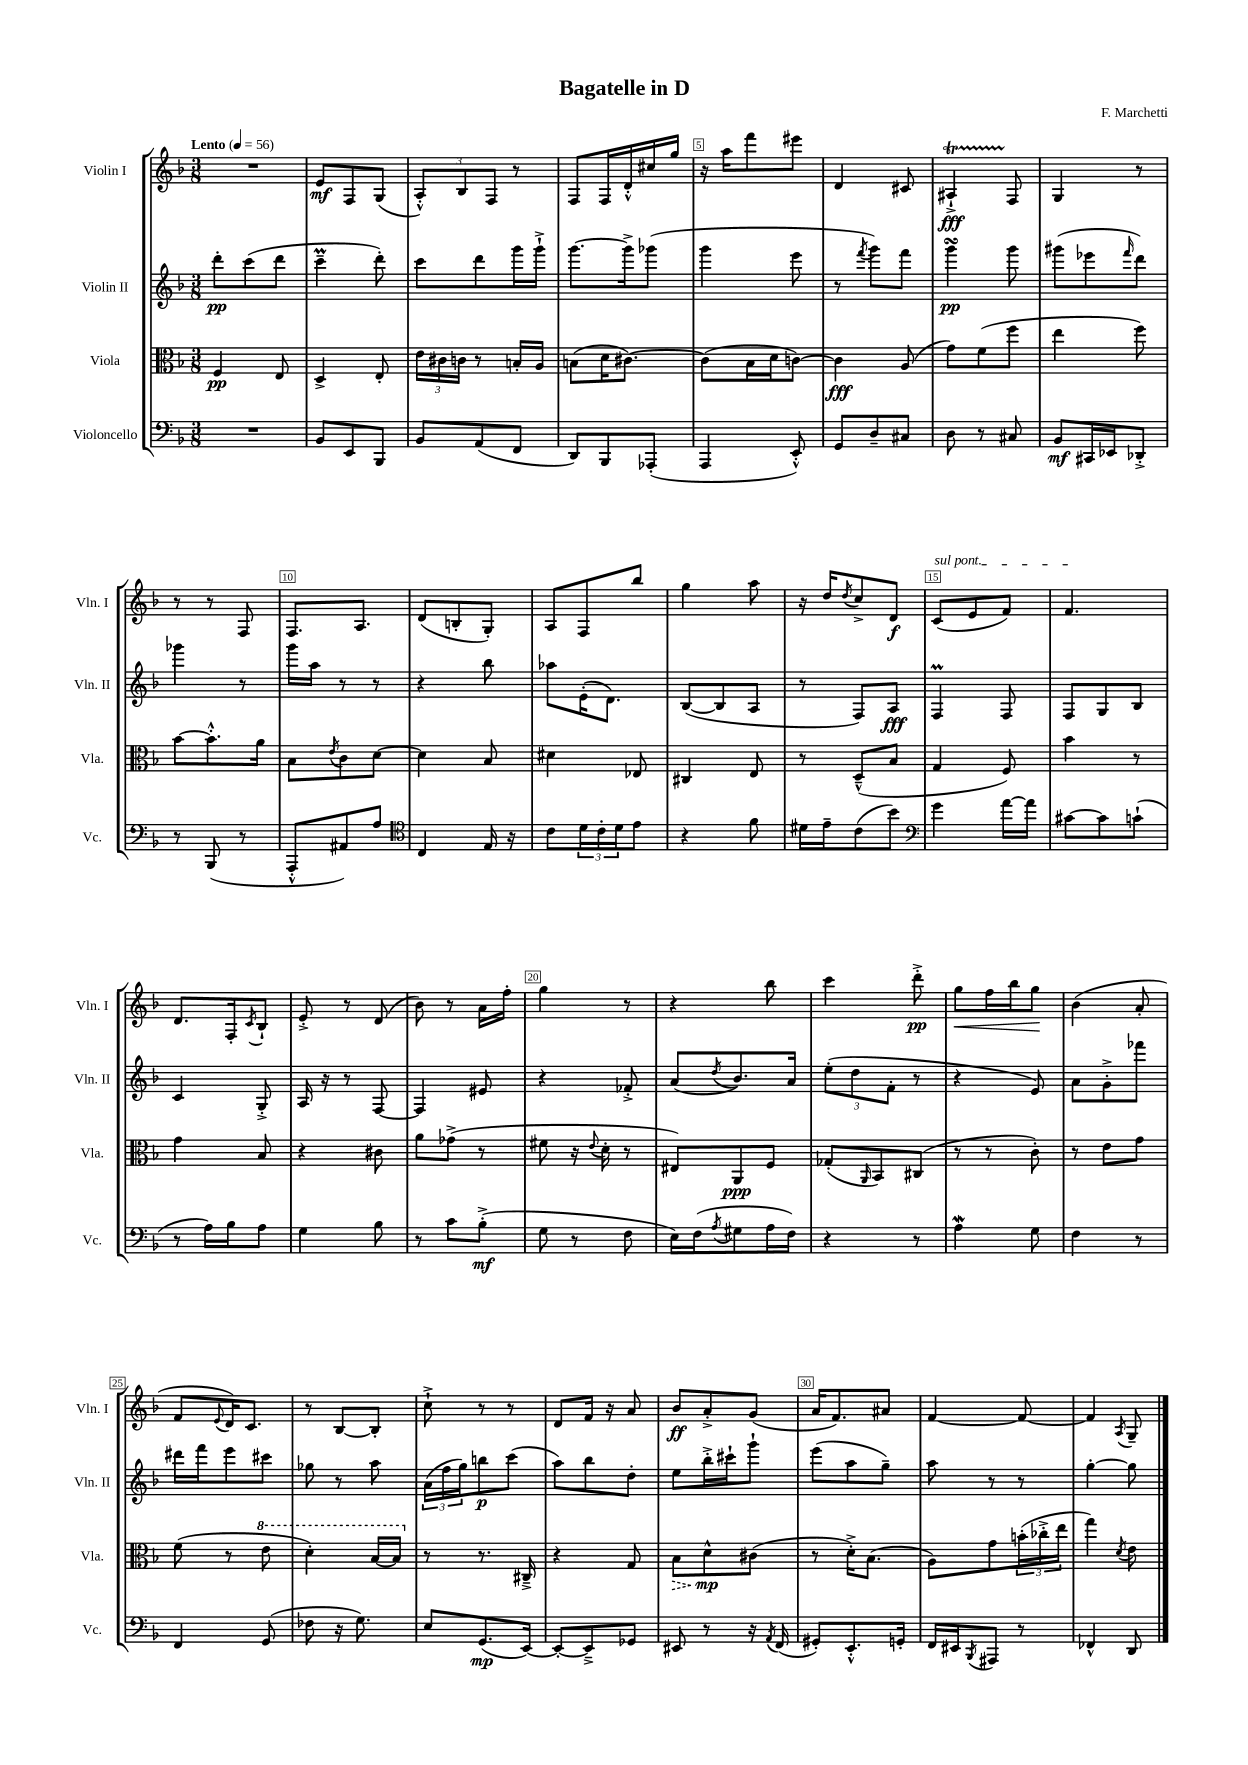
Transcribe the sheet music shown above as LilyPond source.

\header { title = "Bagatelle in D" composer = "F. Marchetti" }
<<
\new StaffGroup <<
\new Staff = "s0" \with { instrumentName = "Violin I" shortInstrumentName = "Vln. I" } {
    \clef treble \key f \major \numericTimeSignature \time 3/8 \tempo "Lento" 4 = 56
    R4. |
    e'8\mf f8 g8( |
    \tuplet 3/2 { a8-.-^) bes8 f8 } r8 |
    f8 f16 d'16-.-^ cis''16 g''16 |
    r16 a''16 f'''8 eis'''8 |
    d'4 cis'8 |
    ais4-!->\startTrillSpan\fff f8\stopTrillSpan |
    g4 r8 |
    r8 r8 f8 |
    f8. a8. |
    d'8( b8-. g8-.) |
    a8 f8 bes''8 |
    g''4 a''8 |
    r16 d''16 \acciaccatura { d''8 } c''8-> d'8\f |
    \once \override TextSpanner.bound-details.left.text = \markup { \italic "sul pont." } c'8\startTextSpan( e'8 f'8) |
    f'4.\stopTextSpan |
    d'8. f16-. \acciaccatura { c'8 } bes8-! |
    e'8-.-> r8 d'8( |
    bes'8) r8 a'16 f''16-. |
    g''4 r8 |
    r4 bes''8 |
    c'''4 d'''8-.->\pp |
    g''8\< f''16 bes''16 g''8\! |
    bes'4( a'8-. |
    f'8 \appoggiatura { e'8 } d'16) c'8. |
    r8 bes8~ bes8-. |
    c''8-!-> r8 r8 |
    d'8 f'16 r16 a'8 |
    bes'8\ff a'8-.-> g'8( |
    a'16 f'8.) ais'8 |
    f'4~ f'8~ |
    f'4 \acciaccatura { a8 } g8-- \bar "|." |
}
\new Staff = "s1" \with { instrumentName = "Violin II" shortInstrumentName = "Vln. II" } {
    \clef treble \key f \major \numericTimeSignature \time 3/8
    d'''8-.\pp c'''8( d'''8 |
    c'''4--\prall d'''8-.) |
    c'''8 d'''8 g'''16 g'''16-!-> |
    g'''8.~ g'''16-> ges'''8( |
    g'''4 e'''8 |
    r8 \acciaccatura { f'''8 } g'''8) f'''8 |
    g'''4\turn\pp g'''8 |
    gis'''8( ees'''8 \grace { f'''16 } d'''8) |
    ges'''4 r8 |
    g'''16 a''16 r8 r8 |
    r4 bes''8 |
    aes''8 e'16-.( d'8.) |
    bes8~( bes8 a8 |
    r8 f8) a8\fff |
    f4\prall f8 |
    f8 g8 bes8 |
    c'4 g8-.-> |
    a16 r16 r8 f8~ |
    f4 eis'8 |
    r4 fes'8-.-> |
    a'8( \acciaccatura { d''8 } bes'8.) a'16 |
    \tuplet 3/2 { e''8-.( d''8 f'8-. } r8 |
    r4 e'8) |
    a'8 g'8-.-> fes'''8 |
    dis'''16 f'''16 e'''8 cis'''8 |
    ges''8 r8 a''8 |
    \tuplet 3/2 { a'16( f''16 g''16) } b''8\p c'''8( |
    a''8) bes''8 d''8-. |
    e''8 bes''16-.-> cis'''16-! g'''8-! |
    e'''8( a''8 g''8--) |
    a''8 r8 r8 |
    g''4~-. g''8 \bar "|." |
}
\new Staff = "s2" \with { instrumentName = "Viola" shortInstrumentName = "Vla." } {
    \clef alto \key f \major \numericTimeSignature \time 3/8
    f4\pp e8 |
    d4-> e8-. |
    \tuplet 3/2 { e'16 cis'16 c'16 } r8 b16-. a16 |
    b8( d'16 cis'8.~) |
    cis'8( bes16 d'16 c'8~) |
    c'4\fff a8( |
    g'8) f'8( f''8 |
    e''4 f''8) |
    bes'8~ bes'8.-.-^ a'16 |
    bes8 \acciaccatura { e'8 } c'8 d'8~ |
    d'4 bes8 |
    dis'4 ees8 |
    cis4 e8 |
    r8 d8---^( bes8 |
    g4 f8) |
    bes'4 r8 |
    g'4 bes8 |
    r4 cis'8 |
    a'8 ges'8->( r8 |
    fis'8 r16 \appoggiatura { e'8 } d'16-. r8 |
    eis8) a,8\ppp f8 |
    ges8-.( \grace { a,16 } bes,8) cis8( |
    r8 r8 c'8-.) |
    r8 e'8 g'8 |
    f'8( r8 \ottava #1 e''8 |
    d''4-.) bes'16~ bes'16 \ottava #0 |
    r8 r8. cis16---> |
    r4 g8 |
    \once \override Hairpin.style = #'dashed-line bes8\> d'8-^\mp\! cis'8( |
    r8 d'16-.->) bes8.( |
    a8) g'8 \tuplet 3/2 { b'16-.( ces''16-.-> e''16 } |
    g''4) \acciaccatura { d'8 } e'8 \bar "|." |
}
\new Staff = "s3" \with { instrumentName = "Violoncello" shortInstrumentName = "Vc." } {
    \clef bass \key f \major \numericTimeSignature \time 3/8
    R4. |
    bes,8 e,8 bes,,8 |
    bes,8 a,8( f,8 |
    d,8) bes,,8 aes,,8-.( |
    a,,4 e,8-.-^) |
    g,8 d8-- cis8 |
    d8 r8 cis8 |
    bes,8\mf cis,16 ees,16 des,8-.-> |
    r8 bes,,8( r8 |
    a,,8-.-^ ais,8) a8 |
    \clef tenor c4 e16 r16 |
    c'8 \tuplet 3/2 { d'16 c'16-. d'16 } e'8 |
    r4 f'8 |
    dis'16 e'16-- c'8( bes'8) |
    \clef bass g'4 a'16~ a'16 |
    cis'8~ cis'8 c'8-!( |
    r8 a16) bes16 a8 |
    g4 bes8 |
    r8 c'8 bes8-.->\mf( |
    g8 r8 f8 |
    e16) f16( \acciaccatura { a8 } gis8 a16 f16) |
    r4 r8 |
    a4\mordent g8 |
    f4 r8 |
    f,4 g,8( |
    fes8 r16 g8.) |
    e8 g,8.\mp( e,16~) |
    e,8~-. e,8---> ges,8 |
    eis,8 r8 r16 \acciaccatura { a,8 } f,16( |
    gis,8-.) e,8.-.-^ g,16-. |
    f,16 eis,16 \acciaccatura { bes,,8 } ais,,8 r8 |
    fes,4-^ d,8 \bar "|." |
}
>>
>>
\layout { \context { \Score \override BarNumber.break-visibility = ##(#f #t #t) barNumberVisibility = #(every-nth-bar-number-visible 5) \override BarNumber.stencil = #(make-stencil-boxer 0.1 0.3 ly:text-interface::print) } }
